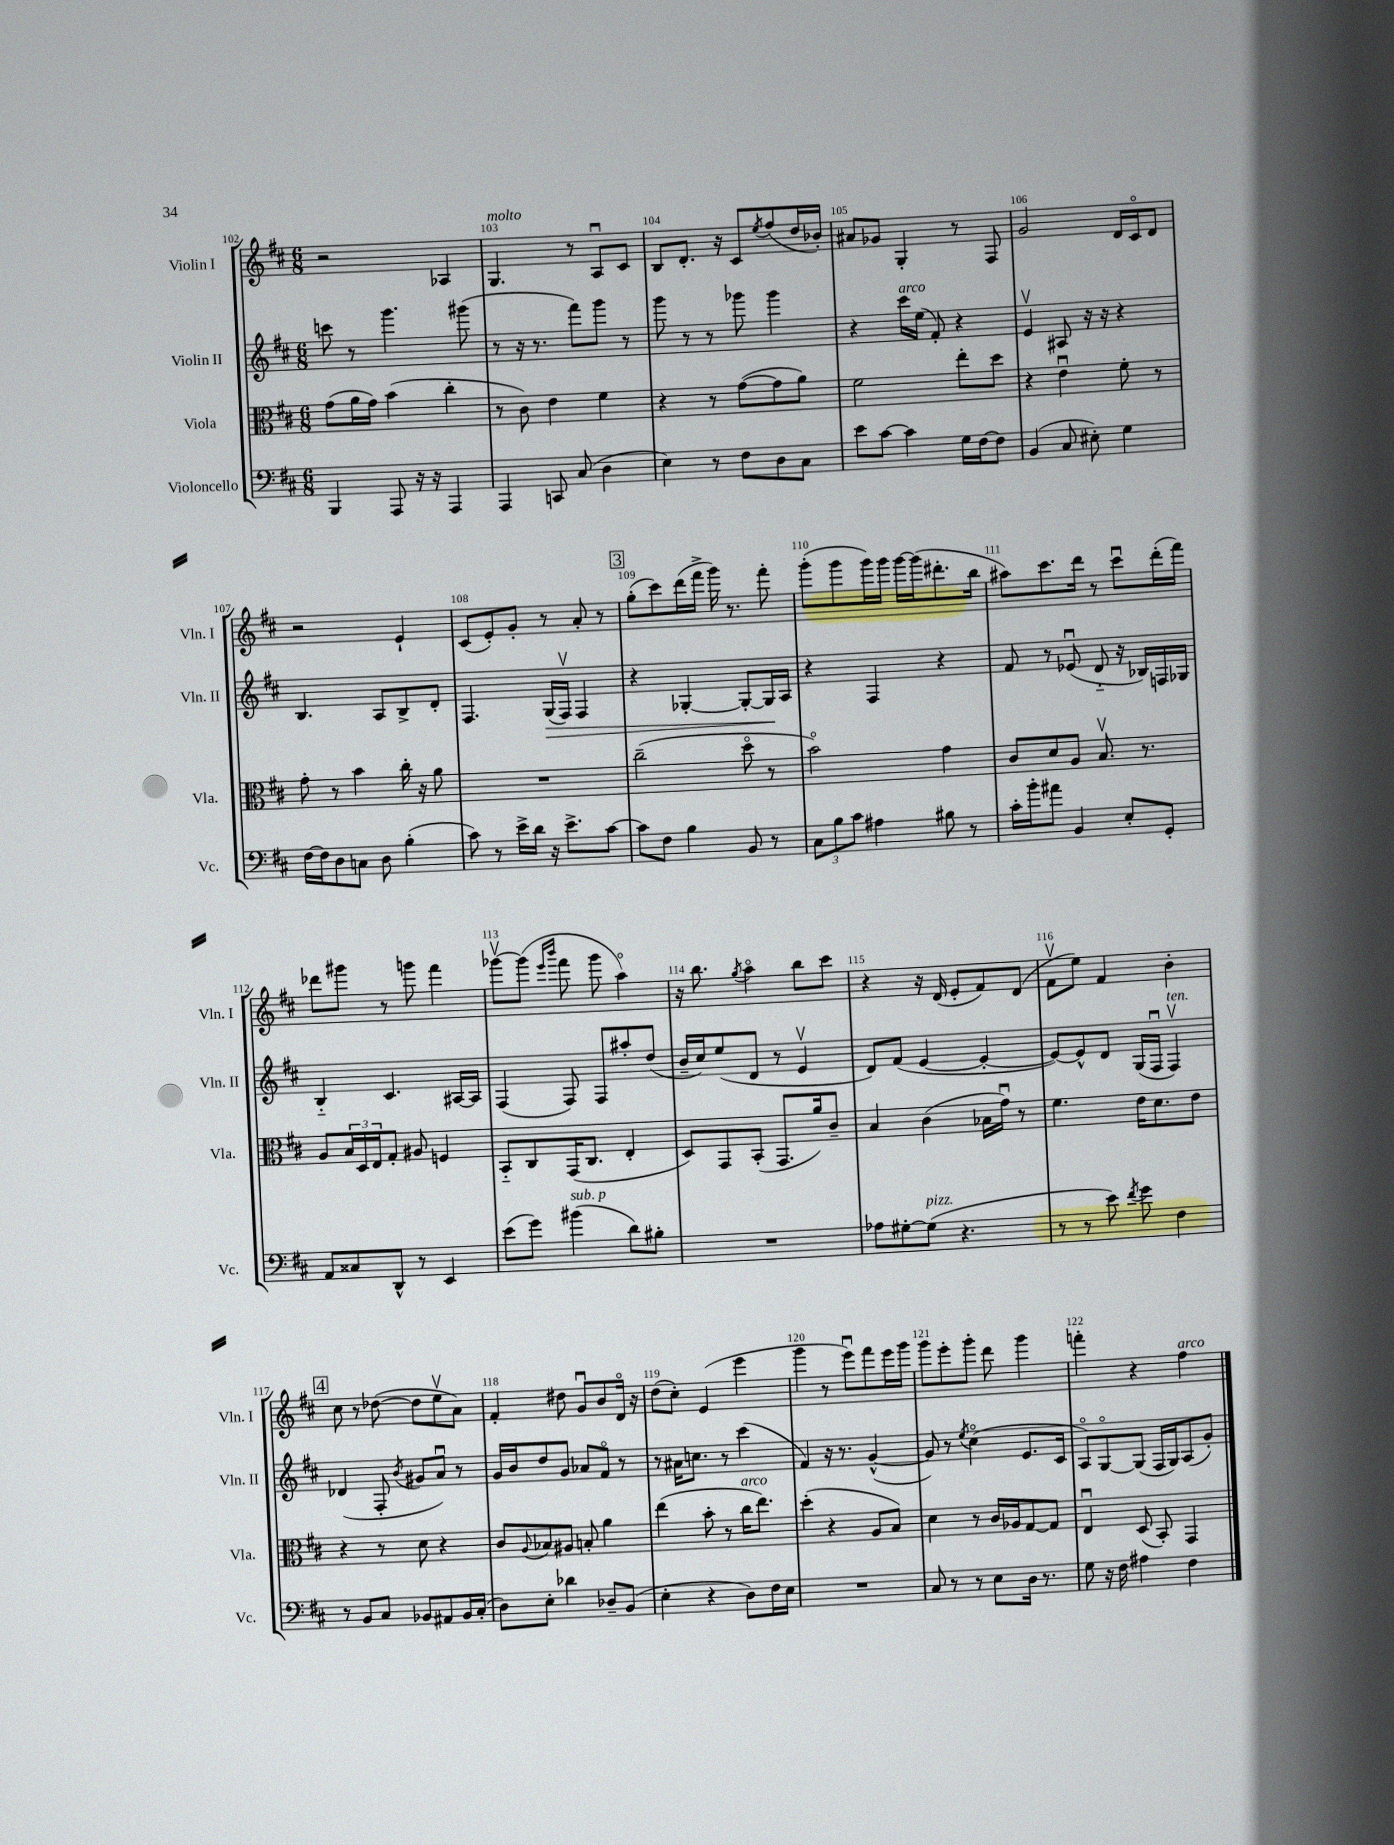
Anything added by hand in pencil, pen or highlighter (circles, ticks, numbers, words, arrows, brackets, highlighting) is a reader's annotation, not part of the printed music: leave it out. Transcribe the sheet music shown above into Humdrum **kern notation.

**kern	**kern	**kern	**dynam	**kern
*part4	*part3	*part2	*part2	*part1
*staff4	*staff3	*staff2	*staff2	*staff1
*I"Violoncello	*I"Viola	*I"Violin II	*	*I"Violin I
*I'Vc.	*I'Vla.	*I'Vln. II	*	*I'Vln. I
*clefF4	*clefC3	*clefG2	*	*clefG2
*k[f#c#]	*k[f#c#]	*k[f#c#]	*	*k[f#c#]
*M6/8	*M6/8	*M6/8	*	*M6/8
=102	=102	=102	=102	=102
4BBB/	(8g\L	8cccn\	.	2r
.	16a\L	8r	.	.
.	16g\JJ)	.	.	.
8AAA/	(4b\	4.ggg\	.	.
16r	.	.	.	.
16r	.	.	.	.
4AAA/	4cc#'\	.	.	4A-X/
.	.	(8ggg#X\	.	.
=103	=103	=103	=103	=103
!	!	!	!	!LO:TX:a:i:t=molto
4AAA/	8r	8r	.	4.G/
.	8c#\)	16r	.	.
.	.	8.r	.	.
8CCn/	4e\	.	.	.
(8C#/	.	8fff#\L)	.	8r
4D\	4f#\	8ggg\J	.	8Au/L
.	.	8r	.	8c#/J
=104	=104	=104	=104	=104
4E\)	4r	8ggg\	.	8B/L
.	.	8r	.	8.d'/J
8r	8r	8r	.	.
.	.	.	.	16r
8F#\L	([8g\L	8ggg-X\	.	8c#/L
.	.	.	.	8qee/
8D\	8g\]	4ggg-\	.	(8ff#/
8C#\J	8a\J)	.	.	16dd/L
.	.	.	.	16b-X'/JJ)
=105	=105	=105	=105	=105
8e\L	2f#\	4r	.	8a#X/L
[8c#\J	.	.	.	8g-X/J
!	!	!LO:TX:a:i:t=arco	!	!
4c#\]	.	16ccc#\LL	.	4G'/
.	.	(16ee\JJ	.	.
.	.	8f#'/)	.	.
16G\LL	8ee'\L	4r	.	8r
[16F#\J	.	.	.	.
8F#\J]	8dd\J	.	.	8F#/
=106	=106	=106	=106	=106
(4BB/	4r	4ev/	.	2g/
8C#/	4eu\	8A#X/	.	.
8E#X'\)	.	16r	.	.
.	.	16r	.	.
4G\	8f#'\	4r	.	16d/LL
.	.	.	.	16c#/J
.	8r	.	.	8d/J
!!LO:LB:g=z
=107	=107	=107	=107	=107
[16F#\LL	8g'\	4.B/	.	2r
16F#\J]	.	.	.	.
8D\	8r	.	.	.
8Cn\J	4b\	.	.	.
8D\	.	8A/L	.	.
(4B'\	16cc#'\	8B^/	.	4e`/
.	16r	.	.	.
.	8a\	8d'/J	.	.
=108	=108	=108	=108	=108
8c#\)	2.r	4.F#/	.	(8c#/L
8r	.	.	.	8e'/)
16e^\LL	.	.	.	8g'/J
16d\JJ	.	.	.	.
!	!	!	!LO:HP:b	!
16r	.	(16G/LL	>	8r
8.e^\L	.	16F#v/JJ)	.	.
.	.	4F#/	.	8a'/
[8c#\J	.	.	.	8r
!!LO:REH:place=s1:t=3
=109	=109	=109	=109	=109
8c#\L]	(2cc#~\	4r	.	(8gg'\L
8F#\J	.	.	.	8ccc#\)
4B\	.	[4G-X'/	.	(16ddd\L
.	.	.	.	16fff#^\JJ
.	.	.	.	16ggg\)
.	.	.	.	8.r
8BB/	8dd\	8G-'/L_	.	.
8r	8r	16G-/L]	.	8fff#'\
.	.	16A/JJ	]	.
=110	=110	=110	=110	=110
12C#\L	2b\)	4r	.	(8ggg'\L
12B\	.	.	.	.
.	.	.	.	8ggg\
12c#\J	.	.	.	.
4A#X\	.	4F#/	.	16ggg\L)
.	.	.	.	16ggg\JJ
.	.	.	.	[16ggg\LL
.	.	.	.	(16ggg\J]
8B#X\	4g\	4r	.	8.ddd#X'\
8r	.	.	.	.
.	.	.	.	16bb\Jk
=111	=111	=111	=111	=111
16c#'\LL	8c#/L	8f#/	.	8aa#X\L)
16b'\J	.	.	.	.
8a#X\J	8d/	8r	.	8.ccc#\
4BB/	8A/J	(8e-Xu/	.	.
.	.	.	.	16ddd\Jk
.	8.Bv/	8d/	.	8r
8E'/L	.	16r	.	8ccc#u\L
.	8.r	16B-X/LL)	.	.
8GG'/J	.	16Fn/	.	(16ddd'\L
.	.	16G-X/JJ	.	16fff#\JJ)
!!LO:LB:g=z
=112	=112	=112	=112	=112
8AA/L	8A/L	4B/	.	8ddd-X\L
8C##X/	24B/L	.	.	8ggg#X\J
.	24D/	.	.	.
.	24E/J	.	.	.
8DD^^/J	8G'/J	4.c#/	.	8r
8r	8A#X/	.	.	8gggn\
4EE/	4Fn/	.	.	4fff#\
.	.	[16A#X/LL	.	.
.	.	16A#/JJ]	.	.
=113	=113	=113	=113	=113
(8e\L	8BB/L	(4F#/	.	[8ggg-Xv\L
8g\J)	8C#/	.	.	(8ggg-\J]
.	.	.	.	16qqeee/LL
.	.	.	.	16qqbbb/JJ
!LO:TX:a:i:t=sub. p	!	!	!	!
(4b#X\	(16GG/K	8F#/)	.	8fff#\
.	8.C#/J	.	.	.
.	.	8F#/L	.	8ggg-\
8d\L)	4E'/	8aa#X'/	.	4aa\)
8B#X'\J	.	(8dd/J	.	.
=114	=114	=114	=114	=114
2.r	8D/L)	16b~/LL	.	16r
.	.	16cc#/J)	.	8.bb\
.	8GG/	(8ee/	.	.
.	.	.	.	8qgg/
.	(8BB'/J	8d/J	.	4aa\
.	8.GG/L	8r	.	.
.	.	4ev/	.	8bb\L
.	16a/k)	.	.	.
.	8c#~/J	.	.	8ccc#\J
=115	=115	=115	=115	=115
8A-X\L	4B/	8d/L)	.	4r
[8G#X'\	.	(8f#/J	.	.
!LO:TX:a:i:t=pizz.	!	!	!	!
(8G#\J]	(4c#\	[4e/	.	16r
.	.	.	.	(16d/
4.r	.	.	.	8e'/L
.	16B-X\LL	4e'/_	.	8f#/)
.	16gu\JJ)	.	.	.
.	8r	.	.	(8d/J
=116	=116	=116	=116	=116
8r	4.f#\	8e/L_)	.	8f#v\L
8r	.	8e^^/]	.	8ee\J)
8e\)	.	8d/J	.	4f#/
8qf#/	.	.	.	.
8g\	16e\KL	(16G/LL	.	.
.	8.d\	16F#u/JJ	.	.
!	!	!LO:TX:a:i:t=ten.	!	!
4F#\	.	4F#v/)	.	4b'\
.	8e\J	.	.	.
!!LO:LB:g=z
!!LO:REH:place=s1:t=4
=117	=117	=117	=117	=117
8r	4r	(4d-X/	.	8cc#\
8BB/L	.	.	.	8r
8C#/J	8r	8F#'/	.	([8dd-X\
.	.	8qb/	.	.
8BB-X/L	8d\	8g#X/L	.	8dd-\L]
8AA#X/	4r	8au/J)	.	8eev\
16BB-/L	.	8r	.	8a\J)
(16C#'/JJ	.	.	.	.
=118	=118	=118	=118	=118
8D\L)	8c#/L	16g/LL	.	4f#'/
.	.	16b/J	.	.
.	8qqA/	.	.	.
8E'\J	8B-X/	8dd/	.	.
4d-X\	8A#X/J	8g/J	.	8dd#X\
.	8Bn'/	8a-X/L	.	8gu/L
8D-X~/L	4a\	8f#/J	.	8b/
(8BB/J	.	8r	.	16d/Jk
.	.	.	.	16r
=119	=119	=119	=119	=119
4E'\	(4ee\	8r	.	(8dd\L
.	.	16a#X\KL	.	8cc#'\J)
.	.	8.ccn\J	.	.
4r	8b'\	.	.	(4e/
.	8r	8r	.	.
!	!LO:TX:a:i:t=arco	!	!	!
8D\L)	16cc#\KL	(4ccc#\	.	4eee\
.	8.ee\J)	.	.	.
16F#\L	.	.	.	.
16E\JJ	.	.	.	.
=120	=120	=120	=120	=120
2.r	(4dd'\	4f#/)	.	4ggg\
.	4r	16r	.	8r
.	.	8.r	.	.
.	.	.	.	8eeeu\L)
.	8A/L	([4g^^/	.	8fff#\
.	8B/J)	.	.	16eee\L
.	.	.	.	16ggg\JJ
=121	=121	=121	=121	=121
8C#/	4d\	8g/])	.	8ggg\L
8r	.	8r	.	8eee'\
.	.	8qee/	.	.
8r	8r	(4cc#\	.	8ggg'\J
8E\L	16c#/LL	.	.	8ddd\
.	16A-X/J	.	.	.
16D\Jk	[8G/	8.e/L	.	4ggg\
8.r	.	.	.	.
.	8G/J]	.	.	.
.	.	16c#/Jk	.	.
=122	=122	=122	=122	=122
8G\	4Eu/	8A/L)	.	4fffn'\
16r	.	[8G/	.	.
16F#\	.	.	.	.
4A#X\	(8D/	(8G/J]	.	4r
.	8BB'/)	16F#/LL	.	.
.	.	16G/J)	.	.
!	!	!	!	!LO:TX:a:i:t=arco
4F#\	4GG/	(8A/	.	4ff#\
.	.	8g'/J)	.	.
==	==	==	==	==
*-	*-	*-	*-	*-
